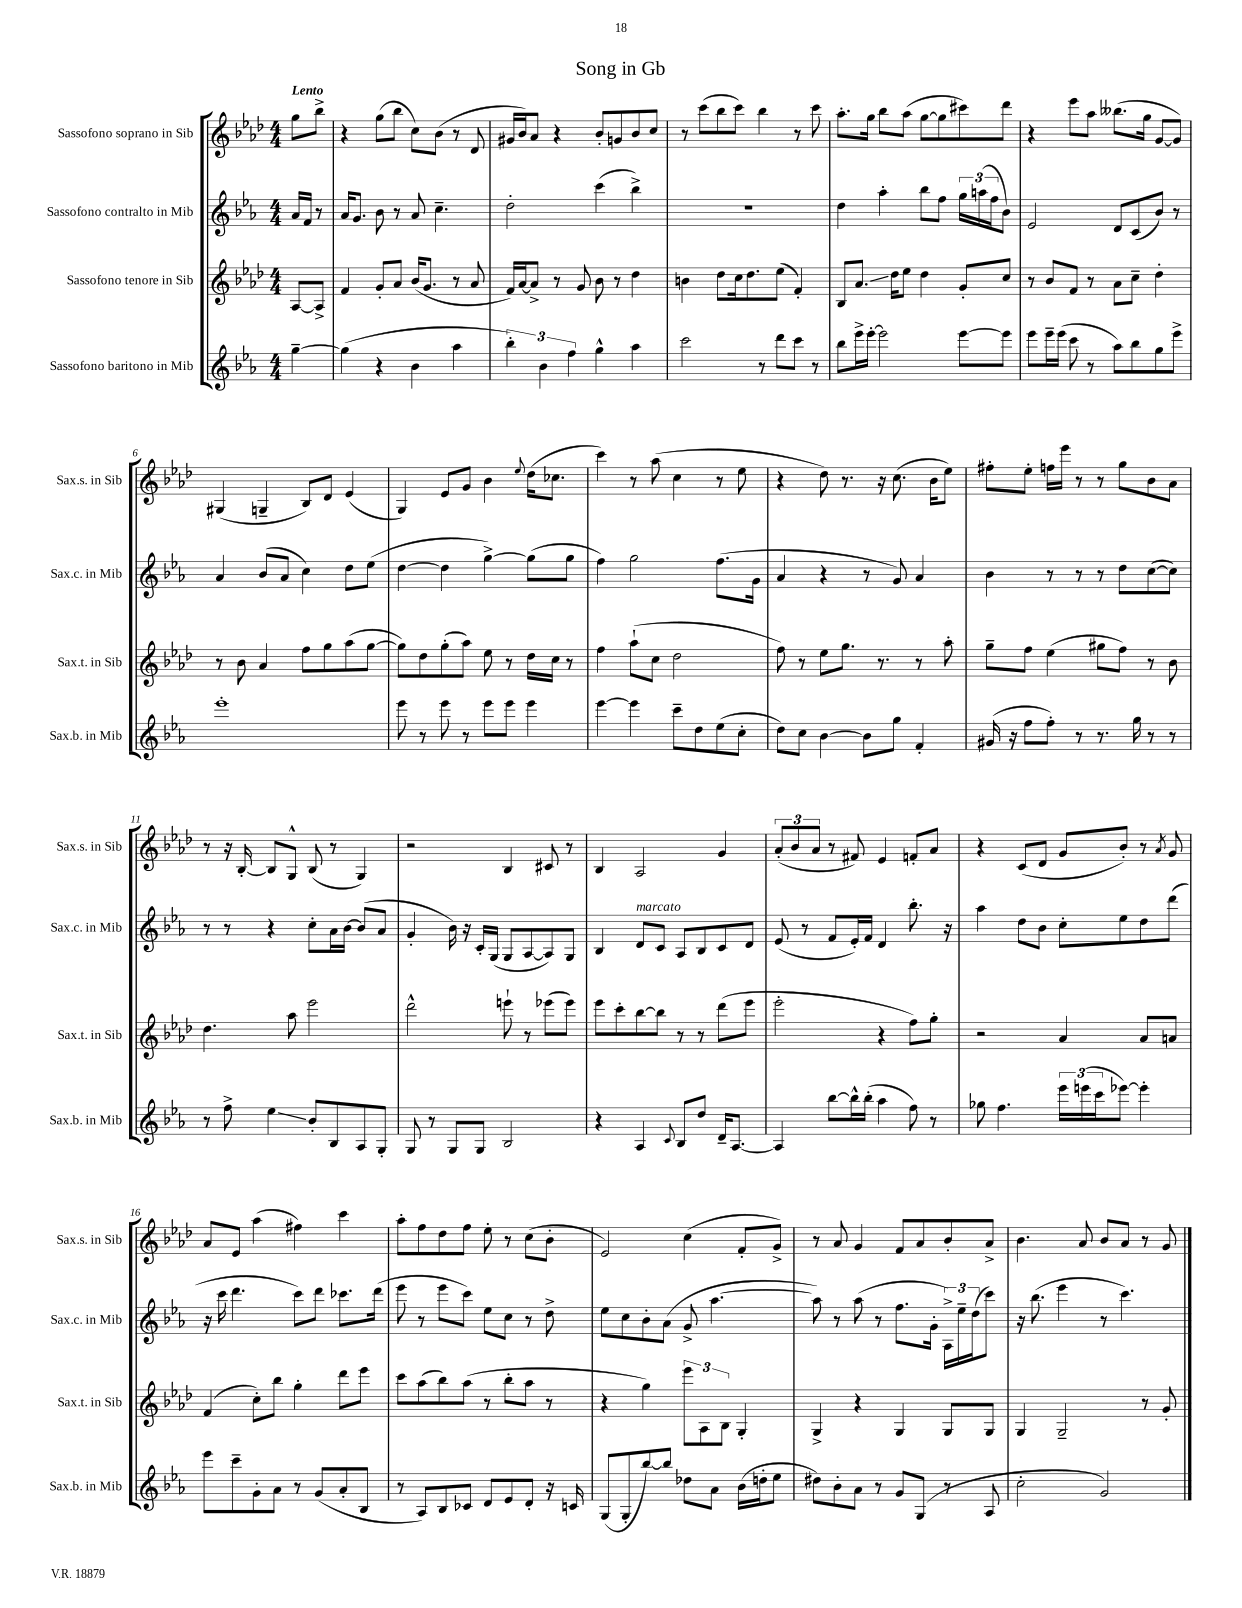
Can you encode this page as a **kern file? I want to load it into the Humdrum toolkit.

**kern	**kern	**kern	**kern
*staff4	*staff3	*staff2	*staff1
*clefG2	*clefG2	*clefG2	*clefG2
*k[b-e-a-]	*k[b-e-a-d-]	*k[b-e-a-]	*k[b-e-a-d-]
*M4/4	*M4/4	*M4/4	*M4/4
[4gg~\	[8A-/L	16a-/LL	8gg\L
.	.	16f/JJ	.
.	8A-^/]J	8r	8bb-^\J
=	=	=	=
(4gg\]	4f/	16a-/LK	4r
.	.	8.g/J	.
4r	8g'/L	8b-\	(8gg\L
.	8a-/J	8r	8bb-\J
4b-\	(16b-/LK	8a-/	8cc\L)
.	8.g/J	.	.
.	.	4.cc~\	(8b-\J
4aa-\	8r	.	8r
.	8a-/	.	8d-/
=	=	=	=
6bb-'\)	16f/LL)	2dd'\	16g#/LL
.	[16a-/J	.	16b-/J)
.	8a-^/]J	.	8a-/J
6b-\	.	.	.
.	8r	.	4r
6ff\	.	.	.
.	8g/	.	.
4gg^^\	8b-\	(4ccc\	8b-'/L
.	8r	.	8g/
4aa-\	4dd-\	4bb-^\)	8b-/
.	.	.	8cc/J
=	=	=	=
2ccc\	4b\	1r	8r
.	.	.	(8ccc\L
.	8dd-\L	.	8bb-\
.	16cc\k	.	8ccc\J)
.	8.dd-\	.	.
8r	.	.	4bb-\
8ddd\L	(8ee-\J	.	.
8ccc\J	4f'/)	.	8r
8r	.	.	8ccc\
=	=	=	=
8bb-\L	8B-/L	4dd\	8.aa-'\L
16eee-^\L	8.a-/J	.	.
[16eee-'\JJ	.	.	16gg\Jk
2eee-\]	.	4aa-'\	8bb-\L
.	16dd-\LK	.	.
.	8ee-\J	.	(8aa-\J
.	4dd-\	8bb-\L	[8gg\L
.	.	8ff\J	8gg\]
[8eee-\L	8g'/L	24gg\LL	8ccc#\)
.	.	(24aa\	.
.	.	24ff\J	.
8eee-\]J	8cc/J	8b-\J)	8ddd-\J
=	=	=	=
8eee-\L	8r	2e-/	4r
16eee-~\L	8b-/L	.	.
(16eee-\JJ	.	.	.
8ccc\	8f/J	.	8eee-\L
8r	8r	.	8aa-\J
8aa-\L)	8a-\L	8d/L	(8.bb--\L
8bb-\	8cc~\J	(8c/	.
.	.	.	16gg\Jk
8gg\	4dd-'\	8b-/J)	[8g/L
8eee-^\J	.	8r	8g/]J)
=	=	=	=
1eee-'	8r	4a-/	(4G#/
.	8b-\	.	.
.	4a-/	(8b-/L	4G~/
.	.	8a-/J	.
.	8ff\L	4cc\)	8B-/L)
.	8gg\	.	8d-/J
.	(8aa-\	8dd\L	(4e-/
.	[8gg\J	(8ee-\J	.
=	=	=	=
8eee-\	8gg\]L)	[4dd\	4G/)
8r	8dd-\	.	.
8eee-\	(8gg'\	4dd\]	8e-/L
8r	8aa-\J)	.	8g/J
8eee-\L	8ee-\	[4gg^\)	4b-\
8eee-\J	8r	.	.
.	.	.	8qqee-/
4eee-\	16dd-\LL	(8gg\]L	(16dd-\LK
.	16cc\JJ	.	8.cc-\J
.	8r	8gg\J	.
=	=	=	=
[4eee-\	4ff\	4ff\)	4ccc\)
4eee-\]	(8aa-`\L	2gg\	8r
.	8cc\J	.	(8aa-\
8ccc~\L	2dd-\	.	4cc\
8dd\	.	.	.
(8ee-\	.	(8.ff\L	8r
8cc'\J	.	.	8ee-\
.	.	16g\Jk	.
=	=	=	=
8dd\L)	8ff\)	4a-/	4r
8cc\J	8r	.	.
[4b-\	8ee-\L	4r	8dd-\)
.	8.gg\J	.	8.r
8b-\]L	.	8r	.
.	8.r	.	16r
8gg\J	.	8g/)	(8.cc\
4f'/	8r	4a-/	.
.	.	.	16b-\LK
.	8aa-'\	.	8ee-\J)
=	=	=	=
(16g#/	8gg~\L	4b-\	8ff#'\L
16r	.	.	.
8ff\L	8ff\J	.	8ee-'\J
8ff'\J)	(4ee-\	8r	16ff\LL
.	.	.	16eee-\JJ
8r	.	8r	8r
8.r	8gg#\L	8r	8r
.	8ff\J)	8dd\L	8gg\L
16gg\	.	.	.
8r	8r	([8cc\	8b-\
8r	8b-\	8cc\]J)	8a-\J
=	=	=	=
8r	4.dd-\	8r	8r
8ff^\	.	8r	16r
.	.	.	[16B-'/
4ee-\	.	4r	8B-/]L
.	8aa-\	.	8G^^/J
8b-'/L	2eee-\	8cc'\L	(8B-/
8B-/	.	16a-\L	8r
.	.	[16b-\JJ	.
8A-/	.	(8b-/]L	4G/)
8G'/J	.	8a-/J	.
=	=	=	=
8G/	2ddd-^^\	4g'/	2r
8r	.	.	.
8G/L	.	16b-\)	.
.	.	16r	.
8G/J	.	16c'/LL	.
.	.	(16G/JJ	.
2B-/	8eee`\	8G/L	4B-/
.	8r	[8A-/	.
.	(8eee-\L	8A-/])	8c#/
.	8eee-\J)	8G/J	8r
=	=	=	=
4r	8eee-\L	4B-/	4B-/
.	8ccc'\	.	.
4A-/	[8bb-\	8d/L	2A-/
.	8bb-\]J	8c/J	.
8qqc/	.	.	.
8B-/L	8r	8A-/L	.
8dd/J	8r	8B-/	.
16d~/LK	(8ddd-\L	8c/	4g/
[8.A-/J	.	.	.
.	8eee-\J	8d/J	.
=	=	=	=
4A-/]	2eee-'\	(8e-/	(12a-'/L
.	.	.	12b-/
.	.	8r	.
.	.	.	12a-/J
[8bb-\L	.	8f/L	8r
16bb-^^\]L	.	16e-'/L)	8f#/)
(16bb-'\JJ	.	16f/JJ	.
4aa-\	4r	4d/	4e-/
8ff\)	8ff\L)	8.bb-'\	8f'/L
8r	8gg'\J	.	8a-/J
.	.	16r	.
=	=	=	=
8gg-\	2r	4aa-\	4r
4.ff\	.	.	.
.	.	8dd\L	(8c/L
.	.	8b-\J	8d-/J
24eee-\LL	4a-/	8cc'\L	8g/L
(24eee\	.	.	.
24ccc\J	.	.	.
[8eee-\J)	.	8ee-\	8b-'/J)
4eee-'\]	8a-/L	8dd\	8r
.	.	.	8qa-/
.	8a/J	(8ddd\J	8g/
=	=	=	=
8eee-\L	(4f/	16r	8a-/L
.	.	16ccc\	.
8ccc~\	.	4.ddd\	8e-/J
8g'\	8cc'\L)	.	(4aa-\
8a-\J	8bb-\J	.	.
8r	4gg'\	8ccc\L)	4ff#\)
(8g/L	.	8ddd\J	.
8a-'/	8ddd-\L	8.ccc-\L	4ccc\
8B-/J	8eee-\J	.	.
.	.	(16ddd\Jk	.
=	=	=	=
8r	8ccc\L	8eee-\	8aa-'\L
8A-/L)	(8aa-\	8r	8ff\
8B-/	8bb-\)	8eee-\L	8dd-\
8c-/J	(8aa-\J	8ccc\J)	8ff\J
8d/L	8r	8ee-\L	8ee-'\
8e-/	8bb-'\L	8cc\J	8r
8d'/J	8aa-\J	8r	(8cc\L
16r	8r	8dd^\	8b-'\J
16c/	.	.	.
=	=	=	=
(8G/L	4r	8ee-\L	2e-/)
8G'/	.	8cc\	.
[8bb-/)	4gg\)	8b-'\	.
8bb-/]J	.	(8a-\J	.
8dd-\L	12eee-\L	8g^/	(4cc\
.	12A-\	.	.
8a-\J	.	[4.aa-\	.
.	12B-\J	.	.
(16b-\LL	4G'/	.	8f'/L
16dd'\J	.	.	.
8ee-\J	.	.	8g^/J)
=	=	=	=
8dd#\L)	4G^/	8aa-\])	8r
8b-'\	.	8r	8a-/
8a-\J	4r	(8aa-\	4g/
8r	.	8r	.
8g/L	4G/	8.ff\L	8f/L
(8G/J	.	.	8a-/
.	.	16g'\Jk	.
8r	8G/L	24A-^\LL)	8b-'/
.	.	24ee-~\	.
.	.	(24dd\J	.
8A-/	8G/J	8ccc\J)	8a-^/J
=	=	=	=
2cc'\	4G/	16r	4.b-\
.	.	(8.bb-\	.
.	2G~/	4eee-\	.
.	.	.	8a-/
2g/)	.	8r	8b-/L
.	.	4.ccc\)	8a-/J
.	8r	.	8r
.	8g'/	.	8g/
==	==	==	==
*-	*-	*-	*-
